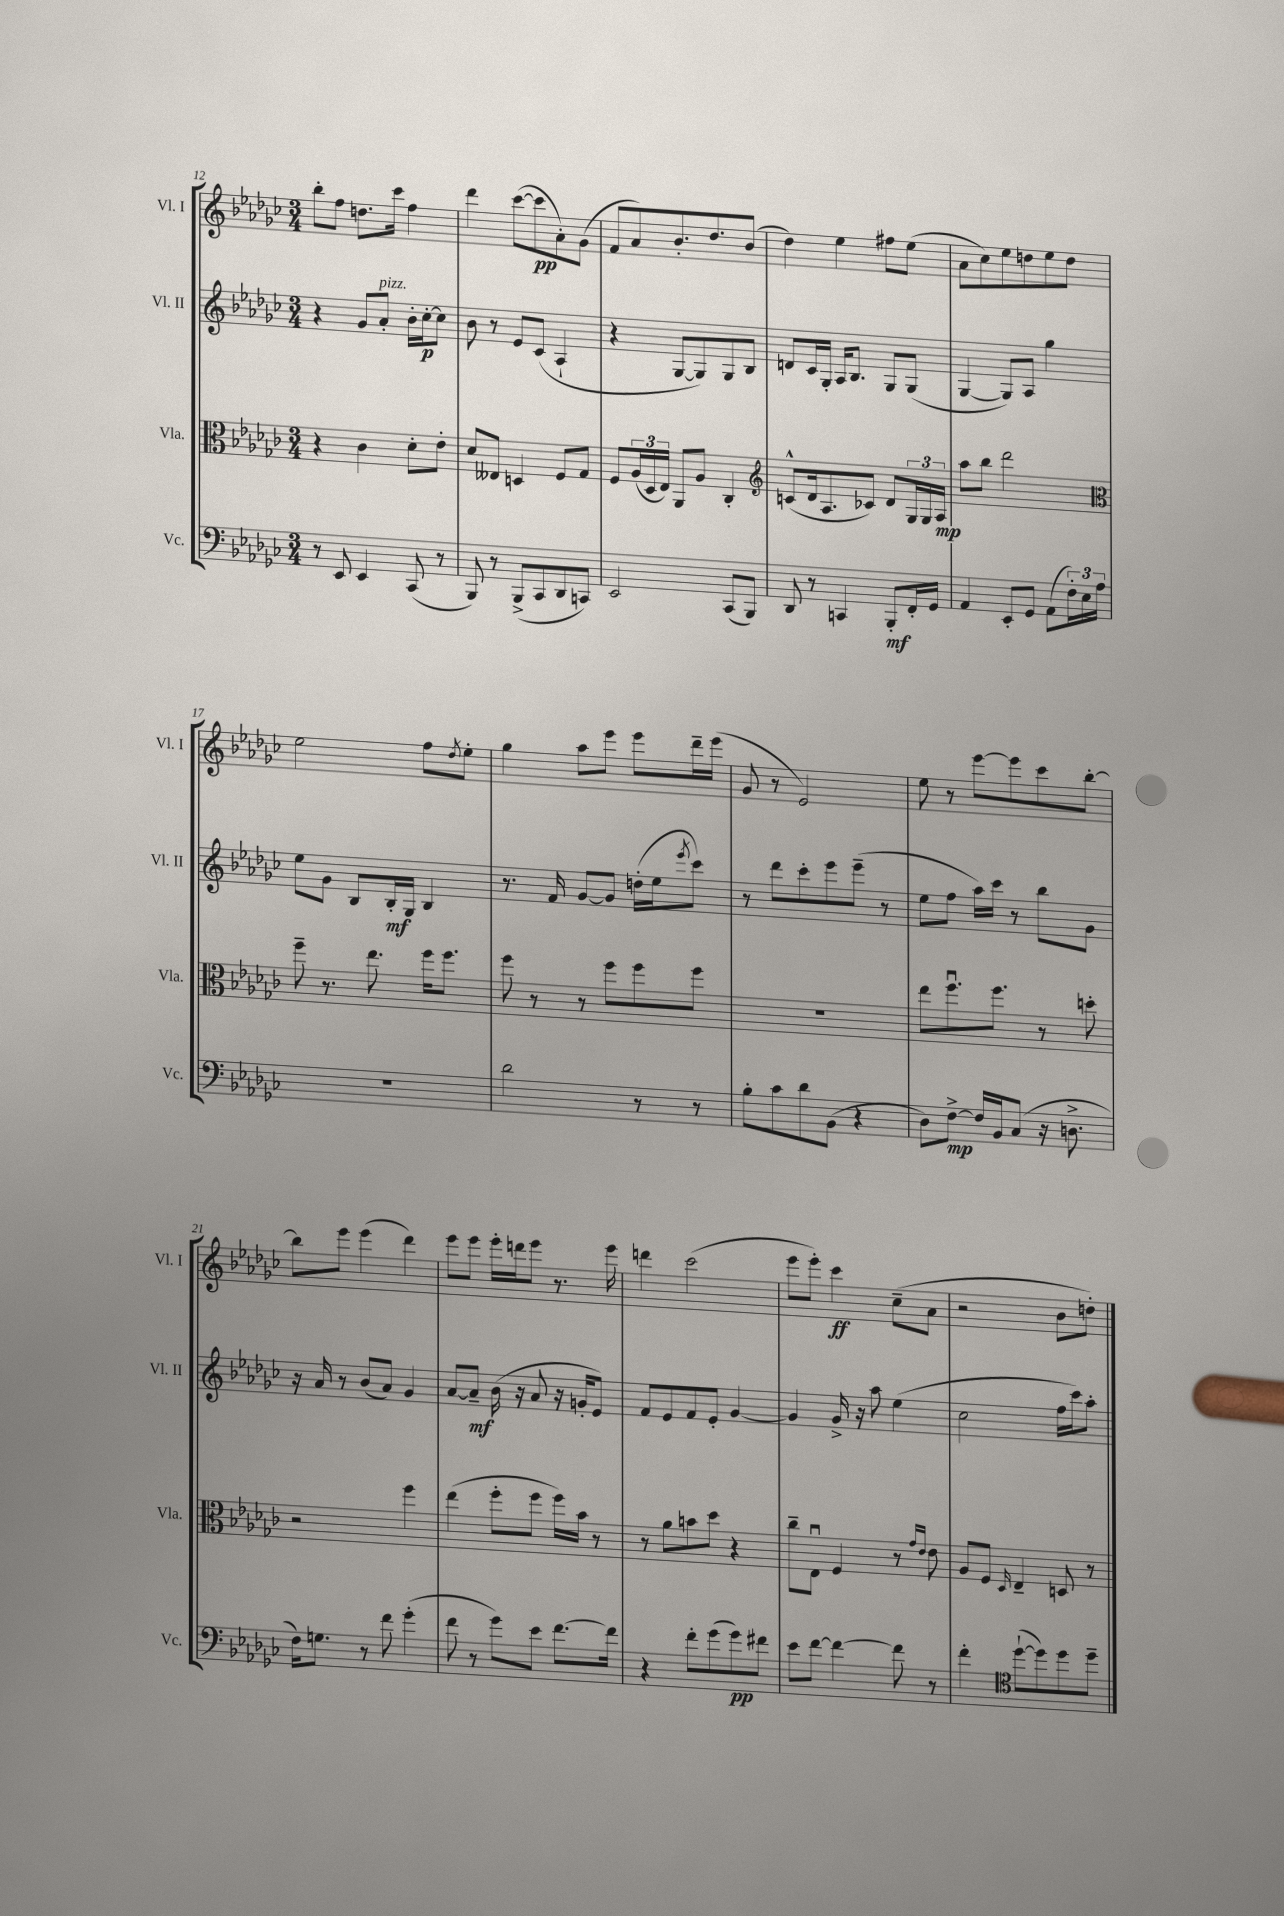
<<
\new StaffGroup <<
\new Staff = "s0" \with { instrumentName = "Vl. I" shortInstrumentName = "Vl. I" } {
    \clef treble \key ges \major \numericTimeSignature \time 3/4
    bes''8-. f''8 d''8. ces'''16 f''4 |
    des'''4 ces'''8~( ces'''8\pp aes'8-.) ges'8( |
    f'8 aes'8) bes'8.-. des''8. bes'8( |
    des''4) ees''4 fis''8 ees''8( |
    aes'8 ces''8) ees''8 d''8 ees''8 d''8 |
    ees''2 f''8 \acciaccatura { des''8 } ees''8-. |
    ges''4 aes''8 ees'''8 ees'''8 des'''16-- ees'''16( |
    ges'8 r8 ees'2) |
    ees''8 r8 ees'''8~ ees'''8 ces'''8 bes''8~-. |
    bes''8 ees'''8 ees'''4( des'''4) |
    ees'''8 ees'''8 ees'''16-. d'''16 ees'''8 r8. ees'''16 |
    d'''4 ces'''2( |
    ees'''8 ees'''8-.) ces'''4\ff ces''8--( aes'8 |
    r2 bes'8 d''8-.) \bar "|." |
}
\new Staff = "s1" \with { instrumentName = "Vl. II" shortInstrumentName = "Vl. II" } {
    \clef treble \key ges \major \numericTimeSignature \time 3/4
    r4 ges'8 aes'8-.^\markup { \italic "pizz." } bes'16-. ces''16~-.\p ces''8 |
    bes'8 r8 ees'8 ces'8( aes4-! |
    r4 ges8~ ges8) ges8 bes8 |
    d'8 ces'16 ges16-. aes16 bes8. ges8 ges8( |
    ges4~ ges8) aes8 ges''4 |
    ees''8 ges'8 bes8 bes16-.\mf ges16 bes4 |
    r8. f'16 ges'8~ ges'8 d''16-.( ees''16 \acciaccatura { ees'''8 } ces'''8) |
    r8 des'''8 ces'''8-. ees'''8 ees'''8--( r8 |
    ees''8 f''8 aes''16) ces'''16 r8 bes''8 ges'8 |
    r16 aes'16 r8 bes'8( aes'8) ges'4 |
    aes'8~ aes'8--\mf bes'16( r16 aes'8 r16 g'16-. ees'8) |
    f'8 ees'8 f'8 ees'8-. ges'4~ |
    ges'4 ges'16-> r16 aes''8 ees''4( |
    ces''2 f''16 ces'''16) aes''8-. \bar "|." |
}
\new Staff = "s2" \with { instrumentName = "Vla." shortInstrumentName = "Vla." } {
    \clef alto \key ges \major \numericTimeSignature \time 3/4
    r4 ces'4 des'8-. ees'8-. |
    des'8 eeses8 d4 f8 ges8 |
    f8 \tuplet 3/2 { aes16( des16 ees16) } aes,8 aes8 ces4-. |
    \clef treble c'8-^( des'16 aes8. ces'8) des'8 \tuplet 3/2 { ges16 ges16 aes16\mp } |
    aes''8 bes''8 des'''2 |
    \clef alto f''8-- r8. ees''8. f''16 f''8. |
    f''8 r8 r8 f''8 f''8 f''8 |
    R2. |
    ees''8 f''8.\downbow f''8. r8 d''8-. |
    r2 f''4 |
    ees''4( f''8-. f''8 f''16) bes'16 r8 |
    r8 aes'8 b'8 des''8 r4 |
    ces''8-- ees8\downbow f4 r8 \grace { ges'16 ees'16 } ees'8 |
    aes8 f8 \grace { des16 } ees4-- d8 r8 \bar "|." |
}
\new Staff = "s3" \with { instrumentName = "Vc." shortInstrumentName = "Vc." } {
    \clef bass \key ges \major \numericTimeSignature \time 3/4
    r8 ees,8 ees,4 ces,8( r8 |
    bes,,8) r8 bes,,8->( ces,8 des,8 c,8) |
    ees,2 ces,8( bes,,8) |
    des,8 r8 c,4 bes,,8-.\mf f,16-. ges,16 |
    aes,4 ees,8-. ges,8 aes,8( \tuplet 3/2 { f16-.) ees16 aes16 } |
    R2. |
    des'2 r8 r8 |
    bes8-. ces'8 des'8 bes,8( r4 |
    des8) f8~->\mp f16 bes,16 ces8( r16 d8.-> |
    f16) g8. r8 f'8 ges'4-.( |
    f'8 r8 ges'8) ees'8 f'8.~ f'16 |
    r4 f'8-. ges'8( ges'8\pp) fis'8 |
    ees'8 f'8~ f'4~ f'8 r8 |
    f'4-. \clef tenor des''8~-!( des''8) des''8 des''8-- \bar "|." |
}
>>
>>
\layout { \context { \Score currentBarNumber = #12 } }
